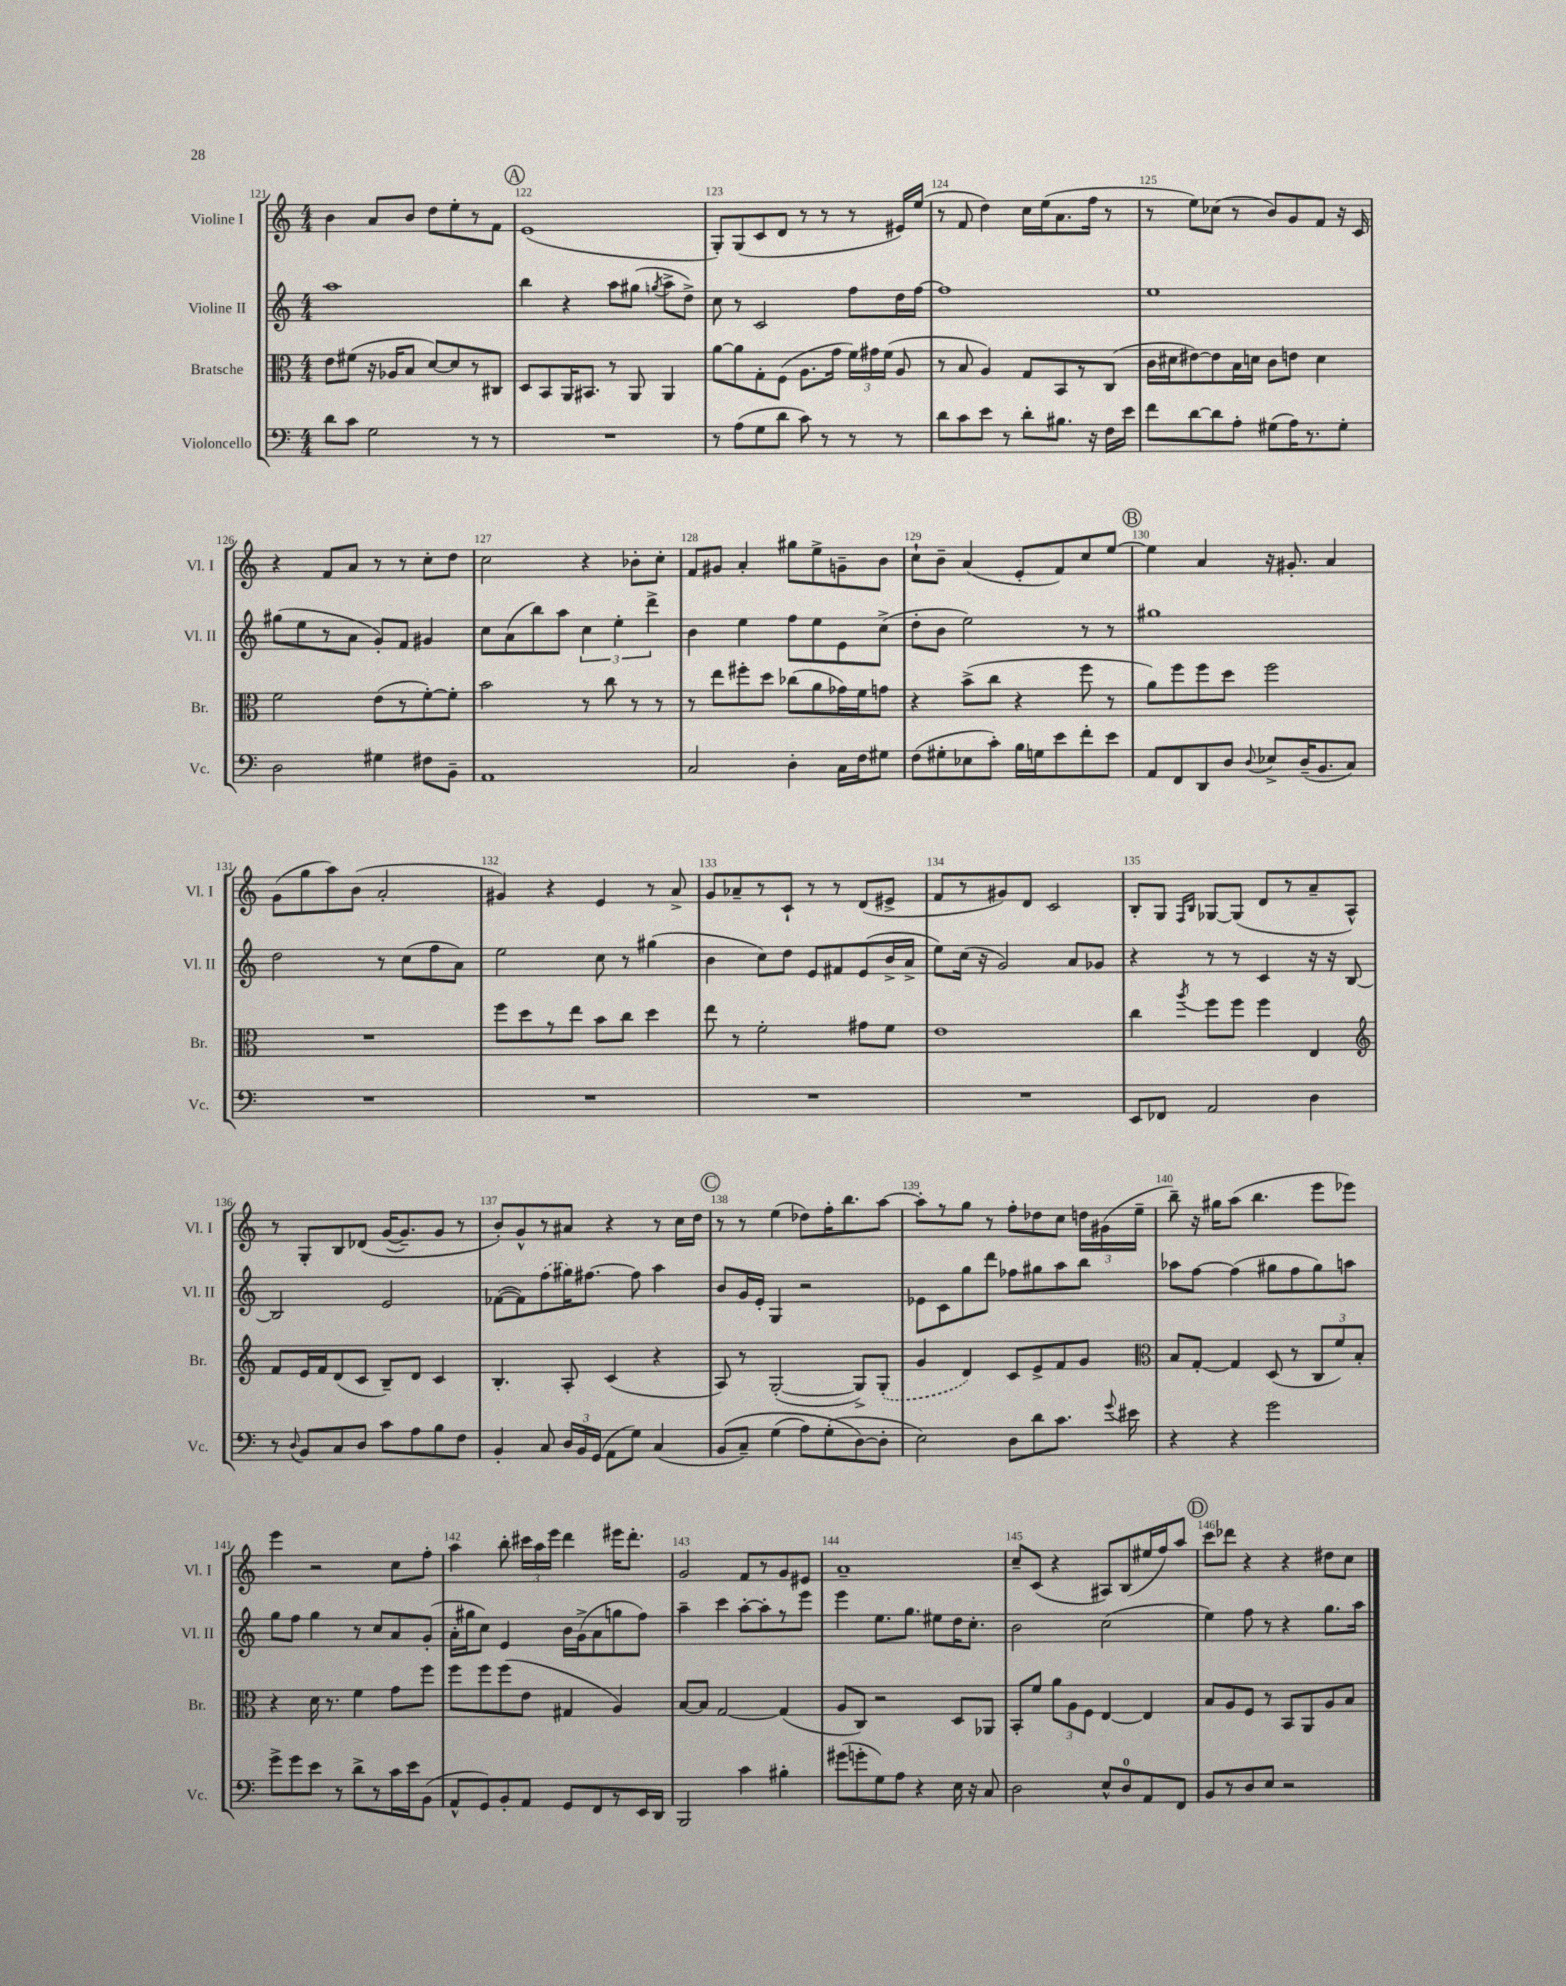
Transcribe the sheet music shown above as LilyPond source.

<<
\new StaffGroup <<
\new Staff = "s0" \with { instrumentName = "Violine I" shortInstrumentName = "Vl. I" } {
    \clef treble \key c \major \numericTimeSignature \time 4/4
    \autoBeamOff b'4 a'8[ b'8] d''8[ e''8-. r8 f'8] |
    \mark \markup { \circle "A" } e'1( |
    g8[-.) g8( c'8 d'8] r8 r8 r8 eis'16[) e''16]( |
    r8 f'8 d''4) c''16[ e''16( a'8. f''16] r8 |
    r8 e''8[) ces''8]( r8 b'8[) g'8 f'8] r16 c'16 |
    r4 f'8[ a'8] r8 r8 c''8[-. d''8] |
    c''2 r4 bes'8[-. c''8]-. |
    f'8[ gis'8] a'4-. gis''8[ e''8-> g'8-- b'8] |
    c''8[-! b'8]-- a'4( e'8[-. f'8) c''8 e''8]~ |
    \mark \markup { \circle "B" } e''4 a'4 r16 gis'8.-. a'4 |
    g'8[( g''8 a''8) b'8]( a'2-. |
    gis'4) r4 e'4 r8 a'8-> |
    g'8[ aes'8-- r8 c'8]-! r8 r8 d'8[( eis'8]-> |
    f'8[ r8 gis'8) d'8] c'2 |
    b8[-. g8] \grace { f16[ b16] } ges8[~ ges8]( d'8[ r8 a'8-- a8]-^) |
    r8 g8[-. b8 des'8]\( g'16[~( g'8.--) g'8] r8 |
    b'8[-.\) g'8-^ r8 ais'8] r4 r8 c''16[ d''16] |
    \mark \markup { \circle "C" } r8 r8 e''4( des''8[) f''16-. b''8. a''8]~ |
    a''8[-. r8 g''8] r8 f''8[-. des''8 c''8] \tuplet 3/2 { d''16[ gis'16( e''16]-- } |
    b''8--) r16 gis''16[ a''8]( b''4. e'''8[ ees'''8]) |
    e'''4 r2 c''8[ f''8]-. |
    a''4 b''8-. \tuplet 3/2 { cis'''16[ a''16 e'''16] } d'''4 eis'''16[ d'''8.]-. |
    g'2 f'8[ r8 g'8 eis'8] |
    a'1-- |
    c''8[-- c'8]( r4 ais8[) b8( eis''16 f''16) a''8] |
    \mark \markup { \circle "D" } c'''8[ des'''8] r4 r4 dis''8[ c''8] \bar "|." |
}
\new Staff = "s1" \with { instrumentName = "Violine II" shortInstrumentName = "Vl. II" } {
    \clef treble \key c \major \numericTimeSignature \time 4/4
    \autoBeamOff a''1 |
    \mark \markup { \circle "A" } b''4 r4 a''8[ gis''8]( \acciaccatura { g''8 } a''8[-> d''8]->) |
    c''8 r8 c'2 f''8[ d''16 f''16]~ |
    f''1 |
    e''1 |
    gis''8[( e''8 r8 a'8] g'8[-.) f'8] gis'4 |
    c''8[ a'8( b''8) a''8] \tuplet 3/2 { c''4 e''4-. d'''4-> } |
    b'4 e''4 f''8[ e''8 e'8 c''8]->( |
    d''8[-. b'8] e''2) r8 r8 |
    \mark \markup { \circle "B" } gis''1 |
    d''2 r8 c''8[( f''8 a'8]) |
    e''2 c''8 r8 gis''4( |
    b'4 c''8[) d''8] e'8[ fis'8 e'8( b'16-> a'16]-> |
    e''8[) c''16]( r16 g'2) a'8[ ges'8] |
    r4 r8 r8 c'4 r16 r16 b8~ |
    b2 e'2 |
    fes'8[~( fes'8) \once \slurDashed f''8( gis''16) fis''8.]~ fis''8 a''4 |
    \mark \markup { \circle "C" } b'8[ g'16 e'16]-. g4 r2 |
    ees'8[ c'8 g''8 d'''8] fes''8[ gis''8 a''8 b''8] |
    aes''8[ f''8]~ f''4( gis''8[ f''8 gis''8) a''8] |
    g''8[ f''8] g''4 r8 c''8[ a'8 g'8]-.( |
    a'16[-. gis''16 c''8]) e'4 b'16[ g'16->( a'8 g''8 f''8]) |
    a''4-- c'''4 a''8[~-. a''8-. r8 e'''8] |
    e'''4 e''8.[ g''8.] eis''8[ d''16 c''8.]-. |
    b'2 c''2( |
    \mark \markup { \circle "D" } e''4) f''8 r8 r4 g''8.[ a''16] \bar "|." |
}
\new Staff = "s2" \with { instrumentName = "Bratsche" shortInstrumentName = "Br." } {
    \clef alto \key c \major \numericTimeSignature \time 4/4
    \autoBeamOff e'8[ fis'8]( r16 aes16[ b8] d'8[~) d'8 r8 cis8] |
    \mark \markup { \circle "A" } d8[ b,8 a,16 bis,8.] r8 a,8 a,4 |
    a'8[~ a'8 g8-. f8]( a8.[ g'16] \tuplet 3/2 { f'16[) gis'16 f'16]( } a8 |
    r8 b8 a4) g8[ b,8 r8 c8]( |
    c'16[ dis'16 eis'8~) eis'8 b16 d'16] c'8[ e'8] d'4 |
    f'2 e'8[( r8 f'8~-.) f'8]-. |
    b'2 r8 c''8 r8 r8 |
    r8 e''8[ fis''8-. d''8] ces''8[( a'8 ges'16) f'16 g'8] |
    r4 b'8[->( c''8] r4 f''8 r8 |
    \mark \markup { \circle "B" } a'8[) f''8 f''8 d''8] f''2 |
    R1 |
    f''8[ d''8 r8 e''8] b'8[ c''8] d''4 |
    e''8 r8 f'2-. gis'8[ f'8] |
    e'1 |
    c''4 \acciaccatura { a''8 } f''8[ f''8] f''4 e4 |
    \clef treble f'8[ e'16 f'16 d'8( c'8] b8[--) d'8] c'4 |
    b4.-. a8-. c'4( r4 |
    \mark \markup { \circle "C" } a8) r8 g2~-.( g8[->) \once \slurDashed g8]-.( |
    g'4 d'4) c'8[ e'8-> f'8 g'8] |
    \clef alto b8[ g8]~-. g4 d8( r8 \tuplet 3/2 { c8[ f'8) b8]-. } |
    r4 d'16 r8. f'4 g'8[ f''8] |
    f''8[ f''8 f''8( e'8] gis4 a4) |
    b8[~ b8] g2~ g4( |
    a8[ c8]) r2 d8[ aes,8] |
    b,8[-. f'8] \tuplet 3/2 { a'8[ a8 f8] } e4~ e4 |
    \mark \markup { \circle "D" } b8[ a8 f8] r8 b,8[ a,8 a8 b8] \bar "|." |
}
\new Staff = "s3" \with { instrumentName = "Violoncello" shortInstrumentName = "Vc." } {
    \clef bass \key c \major \numericTimeSignature \time 4/4
    \autoBeamOff d'8[ c'8] g2 r8 r8 |
    \mark \markup { \circle "A" } R1 |
    r8 a8[( g8 d'8] c'8) r8 r8 r8 |
    d'8[ c'8 e'8] r8 d'8[-. bis8.] r16 f16[ e'16] |
    f'8[ d'8~ d'8 a8]-. gis8[( a16) r8. gis8]-. |
    d2 gis4 fis8[ b,8]-- |
    a,1 |
    c2 d4-. c16[ f16 gis8] |
    f8[( gis8-. ees8 c'8]-.) b16[ g16 e'8 f'8-. e'8] |
    \mark \markup { \circle "B" } a,8[ f,8 d,8 d8] \appoggiatura { d8 } ees8[-> d16--( b,8. c8]) |
    R1 |
    R1 |
    R1 |
    R1 |
    e,8[ fes,8] a,2 d4 |
    r8 \appoggiatura { d8 } b,8[ c8 d8] c'8[ a8 b8 f8] |
    b,4-. c8 \tuplet 3/2 { d16[ b,16 g,16]( } a,8[ g8]) c4( |
    \mark \markup { \circle "C" } b,8[\( c8]--) g4( a8[) g8-.( d8~\) d8]-. |
    e2) d8[ d'8 c'8.] \appoggiatura { g'8 } eis'16 |
    r4 r4 g'2 |
    g'8[-> g'8 e'8] r8 d'8[-> r8 c'16 e'16 b,8]( |
    a,8[-^ g,8) b,8-. a,8] g,8[ f,8 r8 e,16 d,16] |
    b,,2 c'4 bis4-. |
    gis'8[( g'8-. g8) a8] r4 e16 r16 c8 |
    d2 e8[-^ d8-0 a,8 f,8] |
    \mark \markup { \circle "D" } b,8[ r8 d8 e8] r2 \bar "|." |
}
>>
>>
\layout { \context { \Score currentBarNumber = #121 \override BarNumber.break-visibility = ##(#f #t #t) barNumberVisibility = #all-bar-numbers-visible } }
